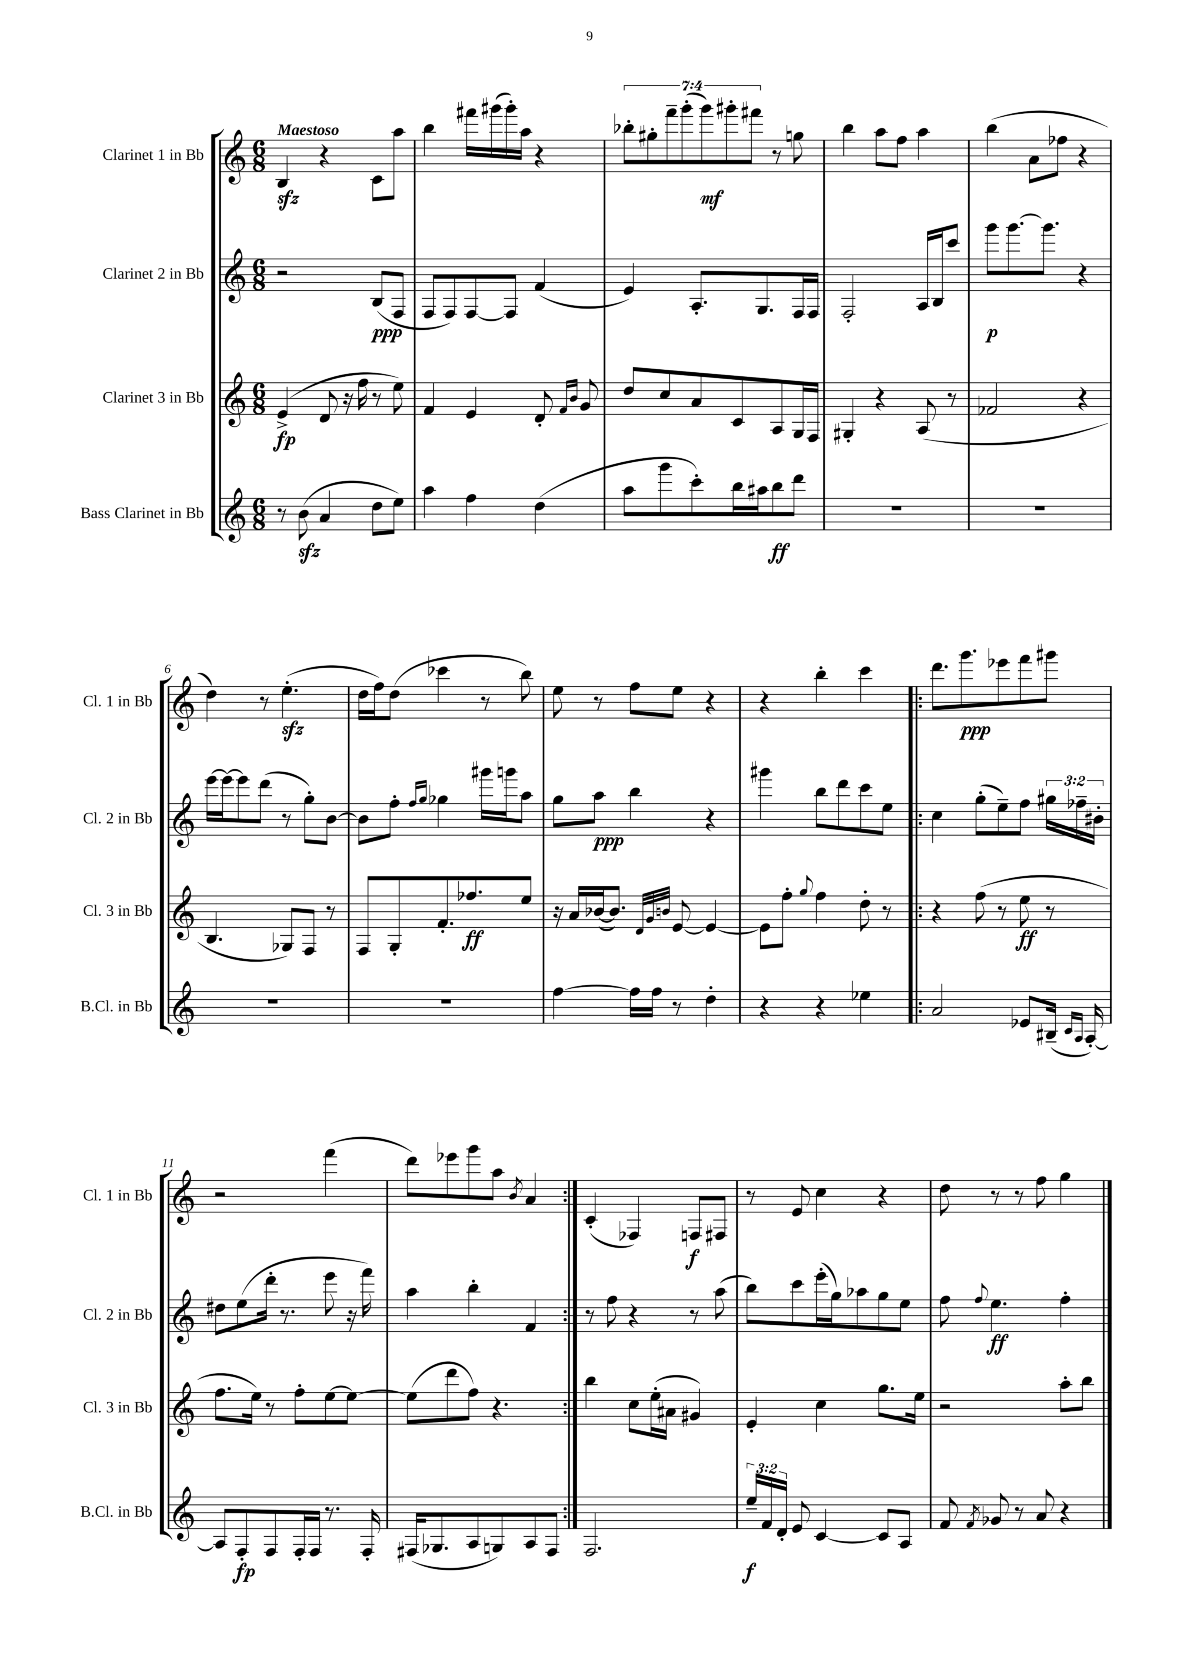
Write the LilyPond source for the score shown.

<<
\new StaffGroup <<
\new Staff = "s0" \with { instrumentName = "Clarinet 1 in Bb" shortInstrumentName = "Cl. 1 in Bb" } {
    \clef treble \key c \major \numericTimeSignature \time 6/8 \override Staff.TupletNumber.text = #tuplet-number::calc-fraction-text \tempo "Maestoso"
    \autoBeamOff b4\sfz r4 c'8[ a''8] |
    b''4 fis'''16[ gis'''16( gis'''16-.) a''16] r4 |
    \tuplet 7/4 { bes''8[-. gis''8-. f'''8-- g'''8-.( g'''8\mf) gis'''8-. fis'''8] } r8 g''8 |
    b''4 a''8[ f''8] a''4 |
    b''4( a'8[ fes''8] r4 |
    d''4) r8 e''4.-.\sfz( |
    d''16[ f''16) d''8]( ces'''4 r8 b''8) |
    e''8 r8 f''8[ e''8] r4 |
    r4 b''4-. c'''4 |
    \repeat volta 2 { d'''8.[ g'''8.\ppp ees'''8 f'''8 gis'''8] |
    r2 f'''4( |
    d'''8[) ees'''8 g'''8 a''8] \acciaccatura { b'8 } a'4 | }
    c'4-.( fes4) f8[\f fis8] |
    r8 e'8 c''4 r4 |
    d''8 r8 r8 f''8 g''4 \bar "|." |
}
\new Staff = "s1" \with { instrumentName = "Clarinet 2 in Bb" shortInstrumentName = "Cl. 2 in Bb" } {
    \clef treble \key c \major \numericTimeSignature \time 6/8 \override Staff.TupletNumber.text = #tuplet-number::calc-fraction-text
    \autoBeamOff r2 b8[\ppp( f8] |
    f8[ f8) f8~ f8] f'4( |
    e'4) a8.[-. g8. f16 f16] |
    f2-. a16[ b16 c'''8] |
    g'''8[\p g'''8.~ g'''8.] r4 |
    e'''16[~ e'''16~ e'''8 d'''8]( r8 g''8[-.) b'8]~ |
    b'8[ f''8]-. \grace { f''16[ g''16] } ges''4 gis'''16[ g'''16 a''8] |
    g''8[ a''8]\ppp b''4 r4 |
    gis'''4 b''8[ d'''8 c'''8 e''8] |
    \repeat volta 2 { c''4 g''8[-.( e''8--) f''8] \tuplet 3/2 { gis''16[ fes''16-- bis'16]-. } |
    dis''8[ e''8( d'''16]-. r8. e'''8 r16 f'''16) |
    a''4 b''4-. f'4 | }
    r8 f''8 r4 r8 a''8( |
    b''8[) c'''8 e'''16-.( g''16) aes''8 g''8 e''8] |
    f''8 \appoggiatura { f''8 } e''4.\ff f''4-. \bar "|." |
}
\new Staff = "s2" \with { instrumentName = "Clarinet 3 in Bb" shortInstrumentName = "Cl. 3 in Bb" } {
    \clef treble \key c \major \numericTimeSignature \time 6/8
    \autoBeamOff e'4->\fp( d'8 r16 f''16 r8 e''8) |
    f'4 e'4 d'8-. \grace { f'16[ b'16] } g'8 |
    d''8[ c''8 a'8 c'8 a8 g16 f16] |
    gis4-. r4 a8( r8 |
    fes'2 r4 |
    b4. ges8[) f8] r8 |
    f8[ g8-. f'8.-. fes''8.\ff e''8] |
    r16 a'16[ bes'16~( bes'8.]) \grace { d'32[ g'32 b'32] } e'8~ e'4~ |
    e'8[ f''8]-. \appoggiatura { g''8 } f''4 d''8-. r8 |
    \repeat volta 2 { r4 f''8( r8 e''8\ff r8 |
    f''8.[ e''16]) r8 f''8[-. e''8~ e''8]~ |
    e''8[( d'''8 f''8]) r4. | }
    b''4 c''8[ e''16-.( ais'16] gis'4) |
    e'4-. c''4 g''8.[ e''16] |
    r2 a''8[-. b''8] \bar "|." |
}
\new Staff = "s3" \with { instrumentName = "Bass Clarinet in Bb" shortInstrumentName = "B.Cl. in Bb" } {
    \clef treble \key c \major \numericTimeSignature \time 6/8 \override Staff.TupletNumber.text = #tuplet-number::calc-fraction-text
    \autoBeamOff r8 b'8\sfz( a'4 d''8[ e''8]) |
    a''4 f''4 d''4( |
    a''8[ g'''8 c'''8-.) b''16 ais''16 b''8\ff d'''8] |
    R2. |
    R2. |
    R2. |
    R2. |
    f''4~ f''16[ f''16] r8 d''4-. |
    r4 r4 ees''4 |
    \repeat volta 2 { a'2 ees'8[ bis16]--( \grace { c'16[ a16] } a16~-.) |
    a8[ f8-.\fp f8 f16-. f16] r8. f16-. |
    fis16[( ges8. a8 g8) a8 fis8] | }
    f2. |
    \tuplet 3/2 { e''16[--\f f'16 d'16]-. } e'8 c'4~ c'8[ a8] |
    f'8 \acciaccatura { f'8 } ges'8 r8 a'8 r4 \bar "|." |
}
>>
>>
